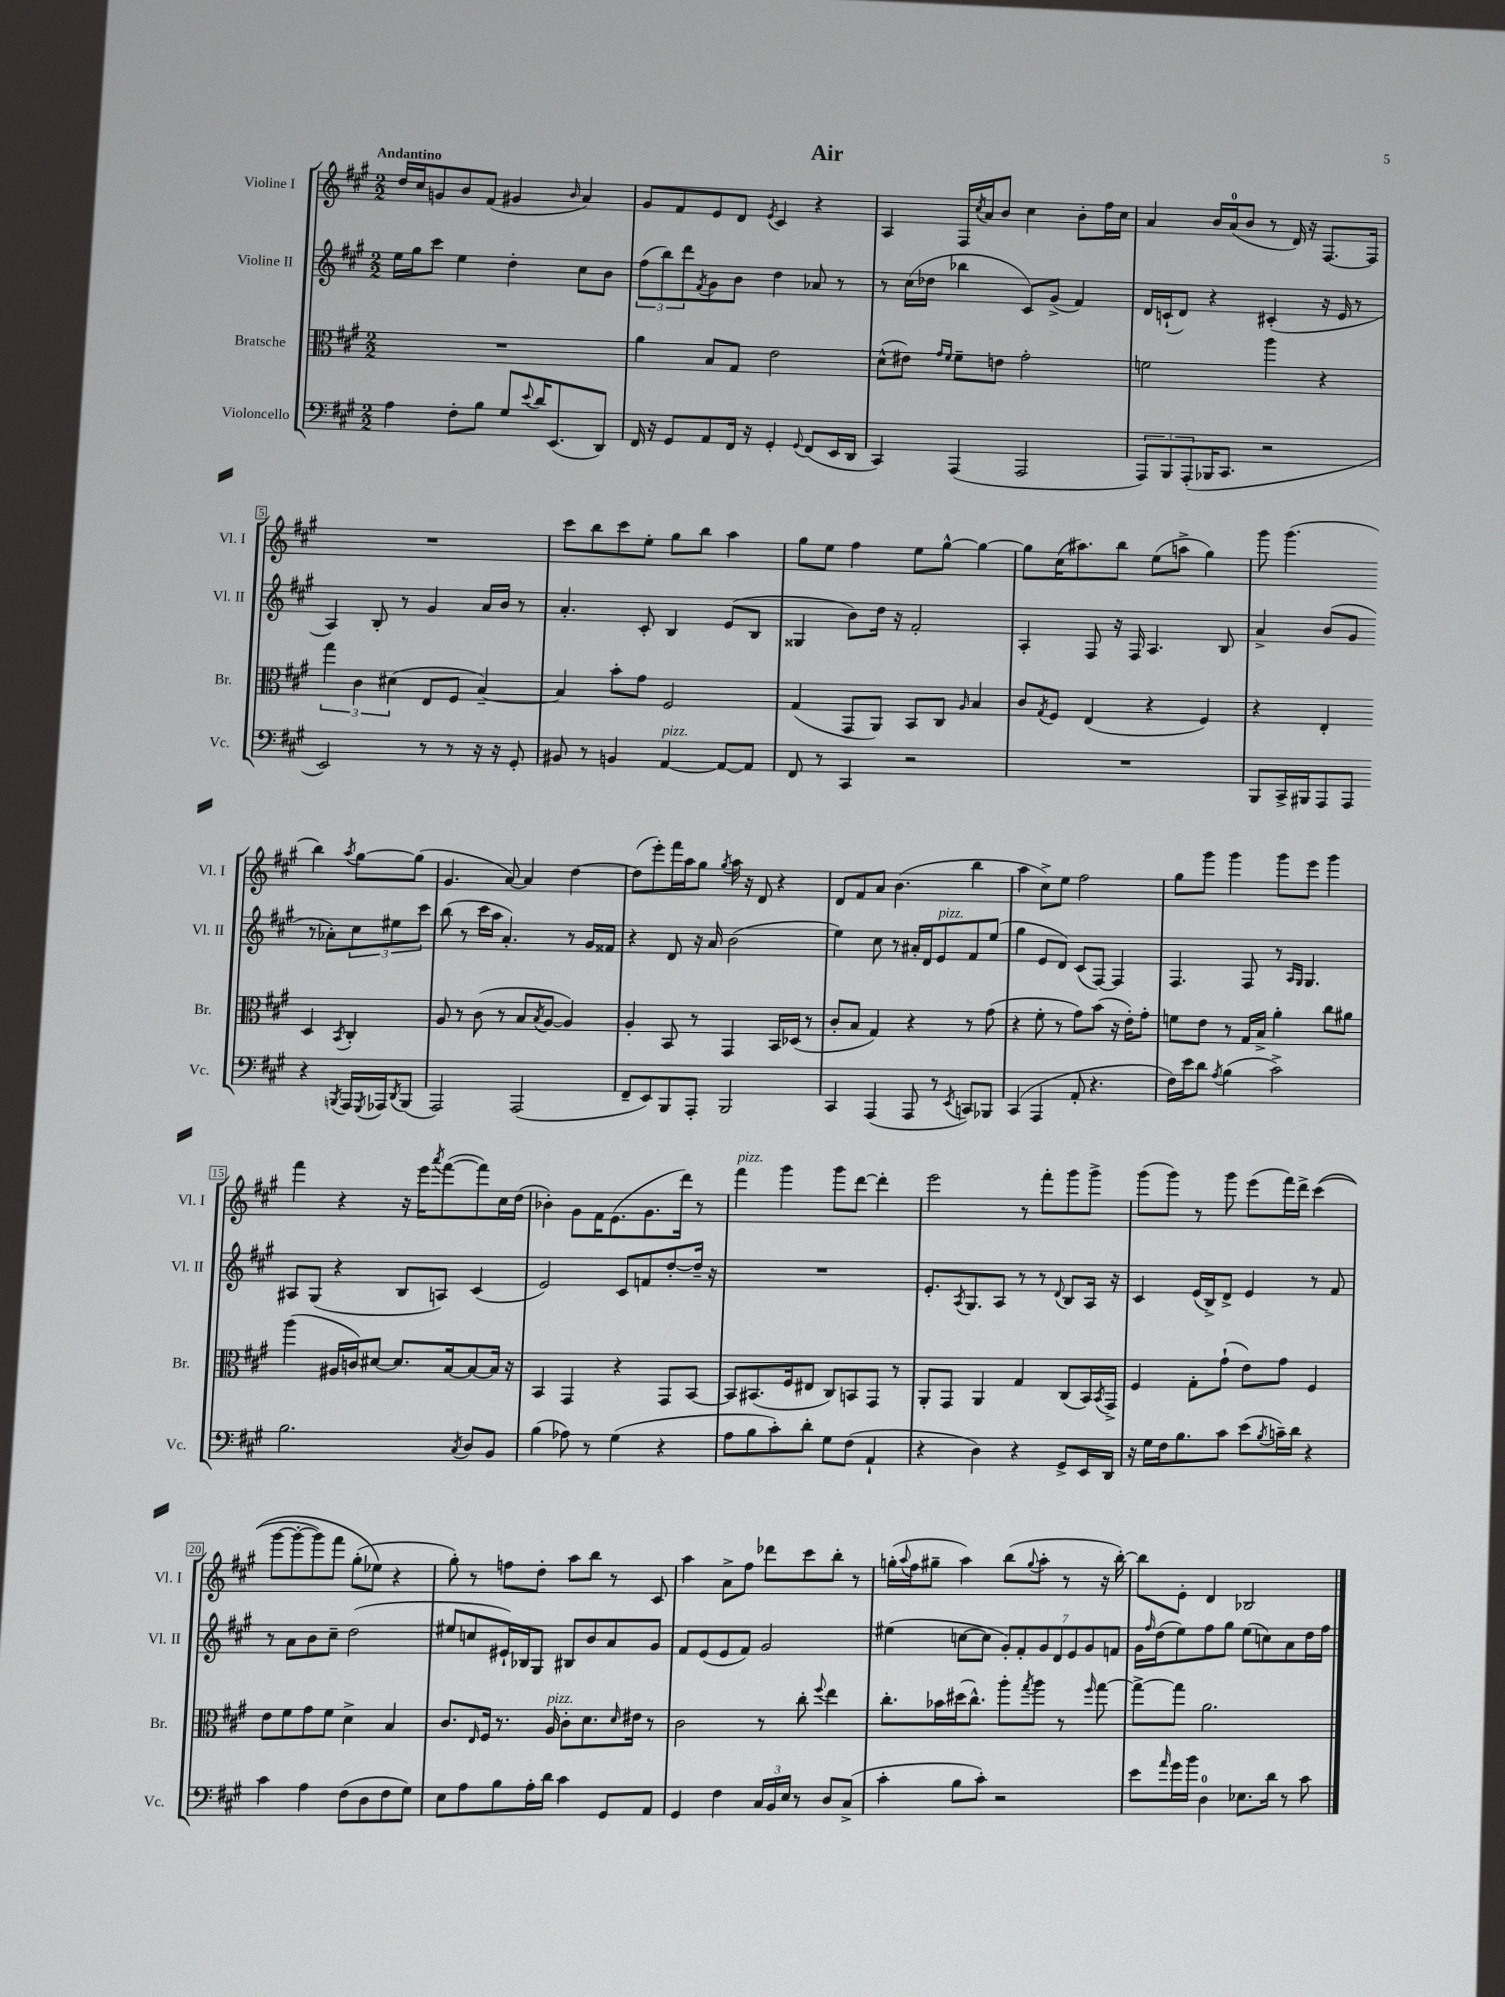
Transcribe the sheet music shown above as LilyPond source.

\header { title = "Air" }
<<
\new StaffGroup <<
\new Staff = "s0" \with { instrumentName = "Violine I" shortInstrumentName = "Vl. I" } {
    \clef treble \key a \major \numericTimeSignature \time 2/2 \tempo "Andantino"
    d''16 cis''16 g'8 b'8 fis'8( gis'4 \grace { b'16 } a'4) |
    gis'8 fis'8 e'8 d'8 \acciaccatura { e'8 } cis'4 r4 |
    a4 fis16 \acciaccatura { cis''8 } a'16 b'8 cis''4 b'8-. fis''16 cis''16 |
    a'4 b'16 a'16-0( b'8 r8 d'16) r16 fis8.~ fis16 |
    R1 |
    cis'''8 b''8 cis'''8 e''8-. gis''8 b''8 a''4 |
    gis''8 e''8 fis''4 e''8 gis''8~-^ gis''4~ |
    gis''8 cis''16( ais''8.) b''8 e''8( a''8-> gis''4) |
    gis'''8 gis'''4.( b''4) \acciaccatura { a''8 } gis''8~ gis''8( |
    gis'4. a'8~) a'4 d''4~ |
    d''8( e'''8-.) fis'''16 a''16 gis''8 \acciaccatura { gis''8 } a''16 r16 d'8 r4 |
    d'8 fis'8 a'8 b'4.( b''4 |
    a''4 cis''8->) e''8 fis''2 |
    gis''8 gis'''8 gis'''4 gis'''8 e'''8 gis'''4 |
    fis'''4 r4 r16 e'''16 \acciaccatura { a'''8 } fis'''8~( fis'''8) cis''16 d''16( |
    bes'4-.) gis'8 fis'16 e'8.( gis'8. d'''16) r8 |
    fis'''4^\markup { \italic "pizz." } gis'''4 gis'''8 d'''8~ d'''4-. |
    e'''2 r8 fis'''8-. gis'''8 gis'''8-> |
    gis'''8( gis'''8) r8 gis'''8 e'''8( fis'''16) d'''16-> cis'''4(\( |
    gis'''8~ gis'''8~-. gis'''8) fis'''8 gis''8-.( ees''8\) r4 |
    gis''8-.) r8 f''8 d''8-. a''8 b''8 r8 cis'8 |
    a''4 a'8-> fis''8 des'''8 cis'''8 b''8-. r8 |
    g''16-.( \appoggiatura { a''8 } fis''16 gis''8-- a''4) b''8( \appoggiatura { gis''8 } a''8-. r8 r16 b''16~-.) |
    b''8 e'8-. d'4 bes2 \bar "|." |
}
\new Staff = "s1" \with { instrumentName = "Violine II" shortInstrumentName = "Vl. II" } {
    \clef treble \key a \major \numericTimeSignature \time 2/2
    e''16 gis''16 cis'''8 e''4 d''4-. cis''8 b'8 |
    \tuplet 3/2 { fis''8( b''8) d'''8 } \acciaccatura { fis'8 } gis'8 b'8 d''4 aes'8 r8 |
    r8 cis''16( des''16 bes''4 cis'8) gis'8->( fis'4) |
    d'16 c'16-!( d'8) r4 cis'4-.( r16 e'16 r8 |
    a4) b8-. r8 gis'4 a'16 b'16 r8 |
    a'4.-. cis'8-. b4 e'8( b8 |
    gisis4 b'8) d''16 r16 fis'2-. |
    a4-. fis8 r16 fis16 a4. b8 |
    a'4-> b'8( gis'8 r8 aes'8-.) \tuplet 3/2 { cis''8 eis''8 cis'''8 } |
    b''8( r8 cis'''16 a''16 a'4.-.) r8 gis'16 fisis'16 |
    r4 d'8 r16 a'16 b'2( |
    e''4) cis''8 r8 ais'16-. d'16 e'8^\markup { \italic "pizz." } fis'8 e''8( |
    gis''4 e'8 d'8) cis'8( fis8~) fis4 |
    fis4. fis8 r8 \grace { a16 gis16 } gis4. |
    ais8 gis8( r4 b8 a8) cis'4( |
    e'2) cis'8 f'8 d''8~-. d''16-- r16 |
    R1 |
    e'8.-. \acciaccatura { a8 } gis8. a8 r8 r8 \appoggiatura { d'8 } b8 a16 r16 |
    cis'4 e'16( b16->) d'8-> e'4 r8 fis'8 |
    r8 a'8 b'8 cis''8-- d''2( |
    eis''8 c''8 eis'16-!) bes16 gis8 bis8 b'8 a'8 gis'8 |
    fis'8 e'8( e'8 fis'8) gis'2 |
    eis''4( c''8~ c''8 \tuplet 7/4 { gis'8-.) fis'8-. gis'8 d'8 e'8 gis'8 f'8 } |
    gis'16 \grace { fis''16 } d''16( e''8) fis''8 gis''8 e''8( c''8) a'8 d''16 fis''16 \bar "|." |
}
\new Staff = "s2" \with { instrumentName = "Bratsche" shortInstrumentName = "Br." } {
    \clef alto \key a \major \numericTimeSignature \time 2/2
    R1 |
    a'4 b8 gis8 e'2 |
    d'8-^( eis'8) \grace { gis'16 fis'16 } fis'8-- e'8 gis'2-. |
    f'2 a''4 r4 |
    \tuplet 3/2 { gis''4 cis'4 dis'4( } e8 fis8 b4~--) |
    b4 b'8-. gis'8 fis2 |
    gis4( gis,8 a,8) b,8 cis8 \grace { a16 } b4 |
    cis'8 \acciaccatura { gis8 } fis8 e4( r4 fis4) |
    r4 e4-. d4 \acciaccatura { b,8 } cis4-. |
    a8 r8 cis'8( r8 b8 \acciaccatura { b8 } a8~ a4) |
    a4-. b,8 r8 gis,4 b,16 des16( r8 |
    cis'8-. b8 gis4) r4 r8 gis'8( |
    r4 fis'8-. r8 gis'8) b'8( r16 e'16-.) gis'8-. |
    f'8 e'8 r8 gis16 b16-> a'4-. cis''8 ais'8 |
    a''4( ais16 c'16) dis'8~ dis'8. b16~ b8~ b16 r16 |
    b,4 gis,4 r4 gis,8 b,8~ |
    b,8 bis,8.( fis16 eis8 cis8) b,8 gis,8 r8 |
    a,8-. gis,8 a,4 gis4 cis8( b,16) \acciaccatura { b,8 } gis,16-> |
    fis4 gis8-. gis'8-!( e'8) gis'8 fis4 |
    e'8 fis'8 gis'8 fis'8 d'4-> b4 |
    cis'8. \grace { e16 } fis16 r8. a16^\markup { \italic "pizz." } cis'8-. d'8. \grace { d'16 } eis'16 r8 |
    cis'2 r8 cis''8-. \appoggiatura { fis''8 } e''4 |
    cis''8.-. bes'16 dis''16( cis''8.-^) a''8-. \acciaccatura { gis''8 } a''8 r8 \grace { fis''16 } gis''8~ |
    gis''8~-> gis''8 a'2. \bar "|." |
}
\new Staff = "s3" \with { instrumentName = "Violoncello" shortInstrumentName = "Vc." } {
    \clef bass \key a \major \numericTimeSignature \time 2/2
    a4 fis8-. b8 gis8 \appoggiatura { e'8 } d'16 e,8.( d,8) |
    fis,16 r16 gis,8 a,8 fis,16 r16 gis,4-. \appoggiatura { gis,8 } fis,8( e,16 d,16 |
    cis,4) a,,4( a,,2 |
    \tuplet 3/2 { a,,8) b,,8 a,,8-.( } bes,,16 cis,8. r2 |
    e,2) r8 r8 r16 r16 gis,8-. |
    bis,8 r8 b,4 a,4~^\markup { \italic "pizz." } a,8~ a,8 |
    fis,8 r8 cis,4 r2 |
    R1 |
    b,,8 cis,16-> bis,,16 a,,8 a,,8 r4 \acciaccatura { b,,8 } a,,16 \acciaccatura { gis,,8 } aes,,16 \acciaccatura { d,8 } b,,8( |
    a,,2) a,,2( |
    fis,8-- e,8) b,,8 a,,8-. b,,2 |
    cis,4 a,,4( a,,8 r8 \acciaccatura { e,8 } c,8) bes,,8 |
    cis,4( a,,4 a,8-. r4. |
    fis16) e'16 d'8 \acciaccatura { a8 } b4( cis'2->) |
    b2. \acciaccatura { cis8 } d8 b,8 |
    b4( aes8) r8 gis4( r4 |
    a8 b8 cis'8-.) d'8-. gis8 fis8( a,4-! |
    r4 d4) r4 gis,8-> e,16 d,16 |
    r16 gis16 fis16 b8. cis'8 e'8( \acciaccatura { b8 } c'16--) d'16 r4 |
    cis'4 a4 fis8( d8 fis8 gis8) |
    e8 a8 b8 a16-. d'16 cis'4 gis,8 a,8 |
    gis,4 fis4 \tuplet 3/2 { cis16 b,16 e16 } r8 d8 cis8->( |
    cis'4-. b8 cis'8-.) r2 |
    e'8 \grace { a'16 } gis'16 b'16 d4-0 ees8. d'16 r8 cis'8 \bar "|." |
}
>>
>>
\layout { \context { \Score \override BarNumber.stencil = #(make-stencil-boxer 0.1 0.3 ly:text-interface::print) } }
